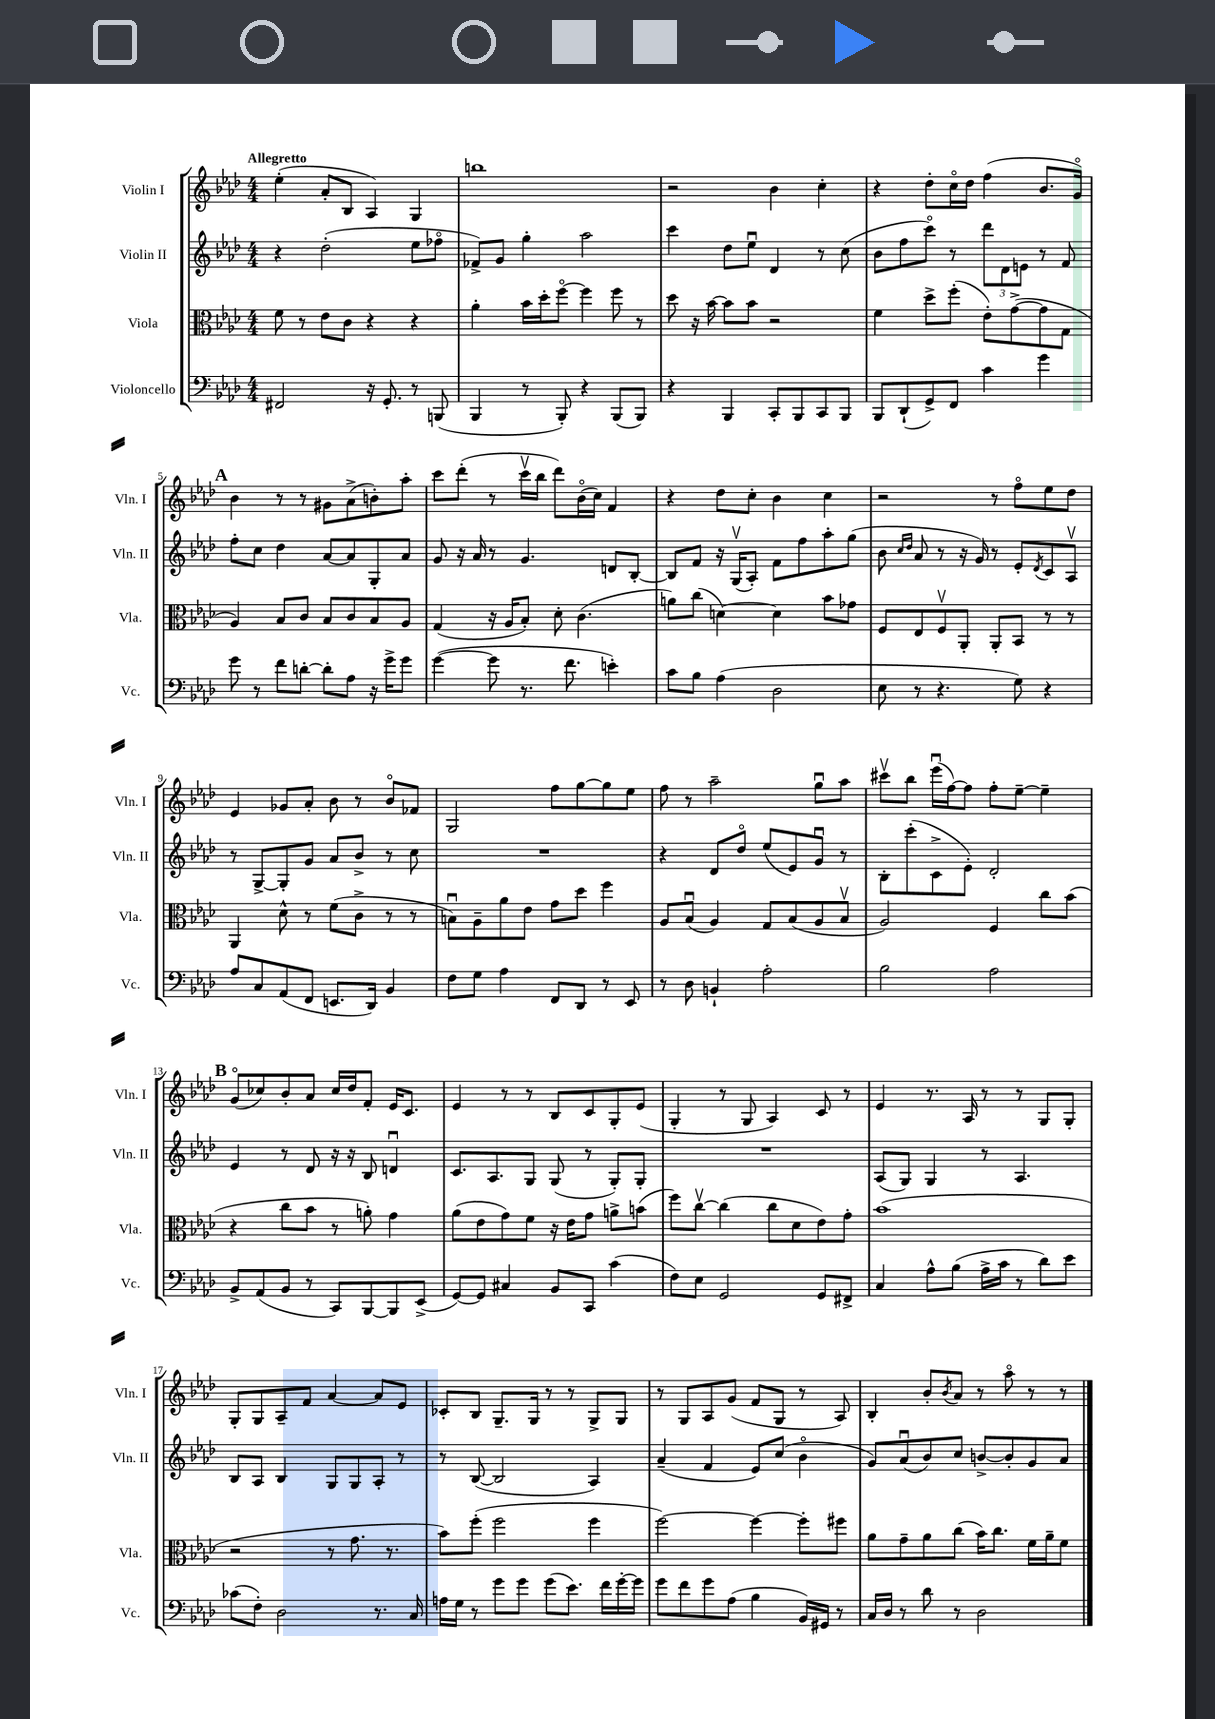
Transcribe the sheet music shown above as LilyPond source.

<<
\new StaffGroup <<
\new Staff = "s0" \with { instrumentName = "Violin I" shortInstrumentName = "Vln. I" } {
    \clef treble \key aes \major \numericTimeSignature \time 4/4 \tempo "Allegretto"
    ees''4-.( aes'8-. bes8 aes4) g4 |
    b''1 |
    r2 bes'4 c''4-. |
    r4 des''8-. c''16\flageolet des''16 f''4( bes'8. g'16\flageolet) |
    \mark \markup { \bold "A" } bes'4 r8 r8 gis'8 aes'8->( b'8-.) aes''8-. |
    c'''8 des'''8-.( r8 c'''16\upbow bes''16 des'''8) bes'16\flageolet( c''16) f'4 |
    r4 des''8 c''8-. bes'4 c''4 |
    r2 r8 f''8\flageolet ees''8 des''8 |
    ees'4 ges'8 aes'8-. bes'8 r8 bes'8\flageolet fes'8 |
    g2 f''8 g''8~ g''8 ees''8 |
    f''8 r8 aes''2-- g''8\downbow aes''8 |
    cis'''8\upbow bes''8 ees'''16\downbow( f''16~) f''8 f''8-. ees''8~-- ees''4-- |
    \mark \markup { \bold "B" } g'8\flageolet( ces''8) bes'8-. aes'8 ces''16 des''16 f'8-. ees'16 c'8. |
    ees'4 r8 r8 bes8 c'8 g8-. ees'8( |
    g4-. r8 g8 aes4) c'8 r8 |
    ees'4 r8. aes16 r8 r8 g8 g8-. |
    g8-. g8 aes8-- f'8 aes'4~ aes'8 ees'8 |
    ces'8-. bes8 g8.-- g16 r8 r8 g8-> g8 |
    r8 g8 aes8 g'8( f'8 g8 r8 aes8) |
    bes4-. bes'8-. \acciaccatura { bes'8 } aes'8 r8 aes''8\flageolet r8 r8 \bar "|." |
}
\new Staff = "s1" \with { instrumentName = "Violin II" shortInstrumentName = "Vln. II" } {
    \clef treble \key aes \major \numericTimeSignature \time 4/4
    r4 des''2-.( ees''8 fes''8\flageolet |
    fes'8->) g'8 g''4-. aes''2 |
    c'''4 des''8 ees''8\downbow des'4 r8 c''8( |
    bes'8 f''8 c'''8\flageolet) r8 \tuplet 3/2 { des'''8 des'8 e'8 } r8 f'8 |
    \mark \markup { \bold "A" } f''8-. c''8 des''4 aes'8~ aes'8 g8-. aes'8 |
    g'8 r16 aes'16 r8 g'4. d'8 bes8~-. |
    bes8 f'8 r16 g16\upbow( aes8-.) f'8 f''8 aes''8-. g''8( |
    bes'8 \grace { c''16 des''16 } aes'8 r8 r16 g'16) r8 ees'8-. \acciaccatura { des'8 } c'8 aes8\upbow |
    r8 g8~-> g8-. g'8 aes'8 bes'8-> r8 c''8 |
    R1 |
    r4 des'8 des''8\flageolet ees''8( ees'8) g'8\downbow r8 |
    bes8-. c'''8-.( c'8-> ees'8-.) des'2-. |
    \mark \markup { \bold "B" } ees'4 r8 des'8 r16 r16 bes8 d'4\downbow |
    c'8. aes8. g8 g8( r8 g8-.) g8-. |
    R1 |
    aes8( g8) g4 r8 aes4. |
    bes8 aes8 bes4 g8 g8 aes8-. r8 |
    r8 bes8~( bes2 aes4) |
    aes'4--( f'4 ees'8) c''8( bes'4\flageolet |
    g'8) aes'8\downbow( bes'8) c''8 b'8~-> b'8-. g'8 aes'8 \bar "|." |
}
\new Staff = "s2" \with { instrumentName = "Viola" shortInstrumentName = "Vla." } {
    \clef alto \key aes \major \numericTimeSignature \time 4/4
    f'8 r8 ees'8 c'8 r4 r4 |
    aes'4-. bes'16 des''16-. f''8~\flageolet f''4 f''8 r8 |
    des''8 r16 bes'16~ bes'8 bes'8 r2 |
    f'4 des''8-> f''8-.( ees'8-.) g'8~->( g'8 g8 |
    \mark \markup { \bold "A" } aes4) bes8 c'8 bes8 c'8 bes8 aes8 |
    g4( r16 aes16 bes8-.) des'8-. c'4.( |
    a'8) c''8( d'4~) d'4 bes'8 ges'8 |
    f8 ees8 f8\upbow aes,8-. aes,8-. bes,8 r8 r8 |
    aes,4 des'8-^ r8 f'8( c'8-> r8 r8 |
    b8\downbow) aes8-- aes'8 ees'8 g'8 des''8 f''4 |
    aes8 bes8\downbow( aes4) g8 bes8( aes8 bes8\upbow |
    aes2) f4 c''8 bes'8( |
    \mark \markup { \bold "B" } r4 c''8 bes'8 r8 a'8-.) g'4 |
    aes'8( ees'8 g'8) f'8 r16 ees'16 g'8 a'8-> b'8( |
    f''8) c''8~\upbow c''4( c''8 des'8 ees'8) g'8-. |
    bes'1( |
    r2 r8 g'8. r8. |
    bes'8) f''8-.( f''2 f''4 |
    f''2~) f''4~ f''8-. fis''8 |
    aes'8 g'8-- aes'8 c''8( bes'16) c''8. f'16 aes'16-- f'8 \bar "|." |
}
\new Staff = "s3" \with { instrumentName = "Violoncello" shortInstrumentName = "Vc." } {
    \clef bass \key aes \major \numericTimeSignature \time 4/4
    fis,2 r16 g,8.-. r8 b,,8( |
    bes,,4 r8 bes,,8-.) r4 bes,,8( bes,,8) |
    r4 bes,,4 c,8-. bes,,8 c,8 bes,,8 |
    bes,,8 des,8-!( g,8->) f,8 c'4 g'4 |
    \mark \markup { \bold "A" } g'8 r8 f'8 d'8~-. d'8-. aes8 r16 g'16-> g'8 |
    g'4~( g'8 r8. f'8. e'4-.) |
    c'8 bes8 aes4( des2 |
    ees8 r8 r4. g8) r4 |
    aes8 c8 aes,8( f,8 e,8. des,16) bes,4 |
    f8 g8 aes4 f,8 des,8 r8 ees,8 |
    r8 des8 b,4-! aes2-. |
    bes2 aes2 |
    \mark \markup { \bold "B" } bes,8-> aes,8( bes,8 r8 c,8) bes,,8~ bes,,8 ees,8->( |
    g,8~) g,8 cis4 bes,8 c,8 c'4( |
    f8) ees8 g,2 g,8 fis,8-> |
    c4 aes8-^ bes8( aes16-> c'16 r8 des'8) ees'8 |
    ces'8( f8-.) des2 r8. c16 |
    a16 g16 r8 g'8 g'8 g'8( ees'8.) f'16 g'16~-. g'16 |
    g'8 f'8 g'8 aes8( bes4 bes,16) gis,16 r8 |
    c16 des16 r8 des'8 r8 des2 \bar "|." |
}
>>
>>
